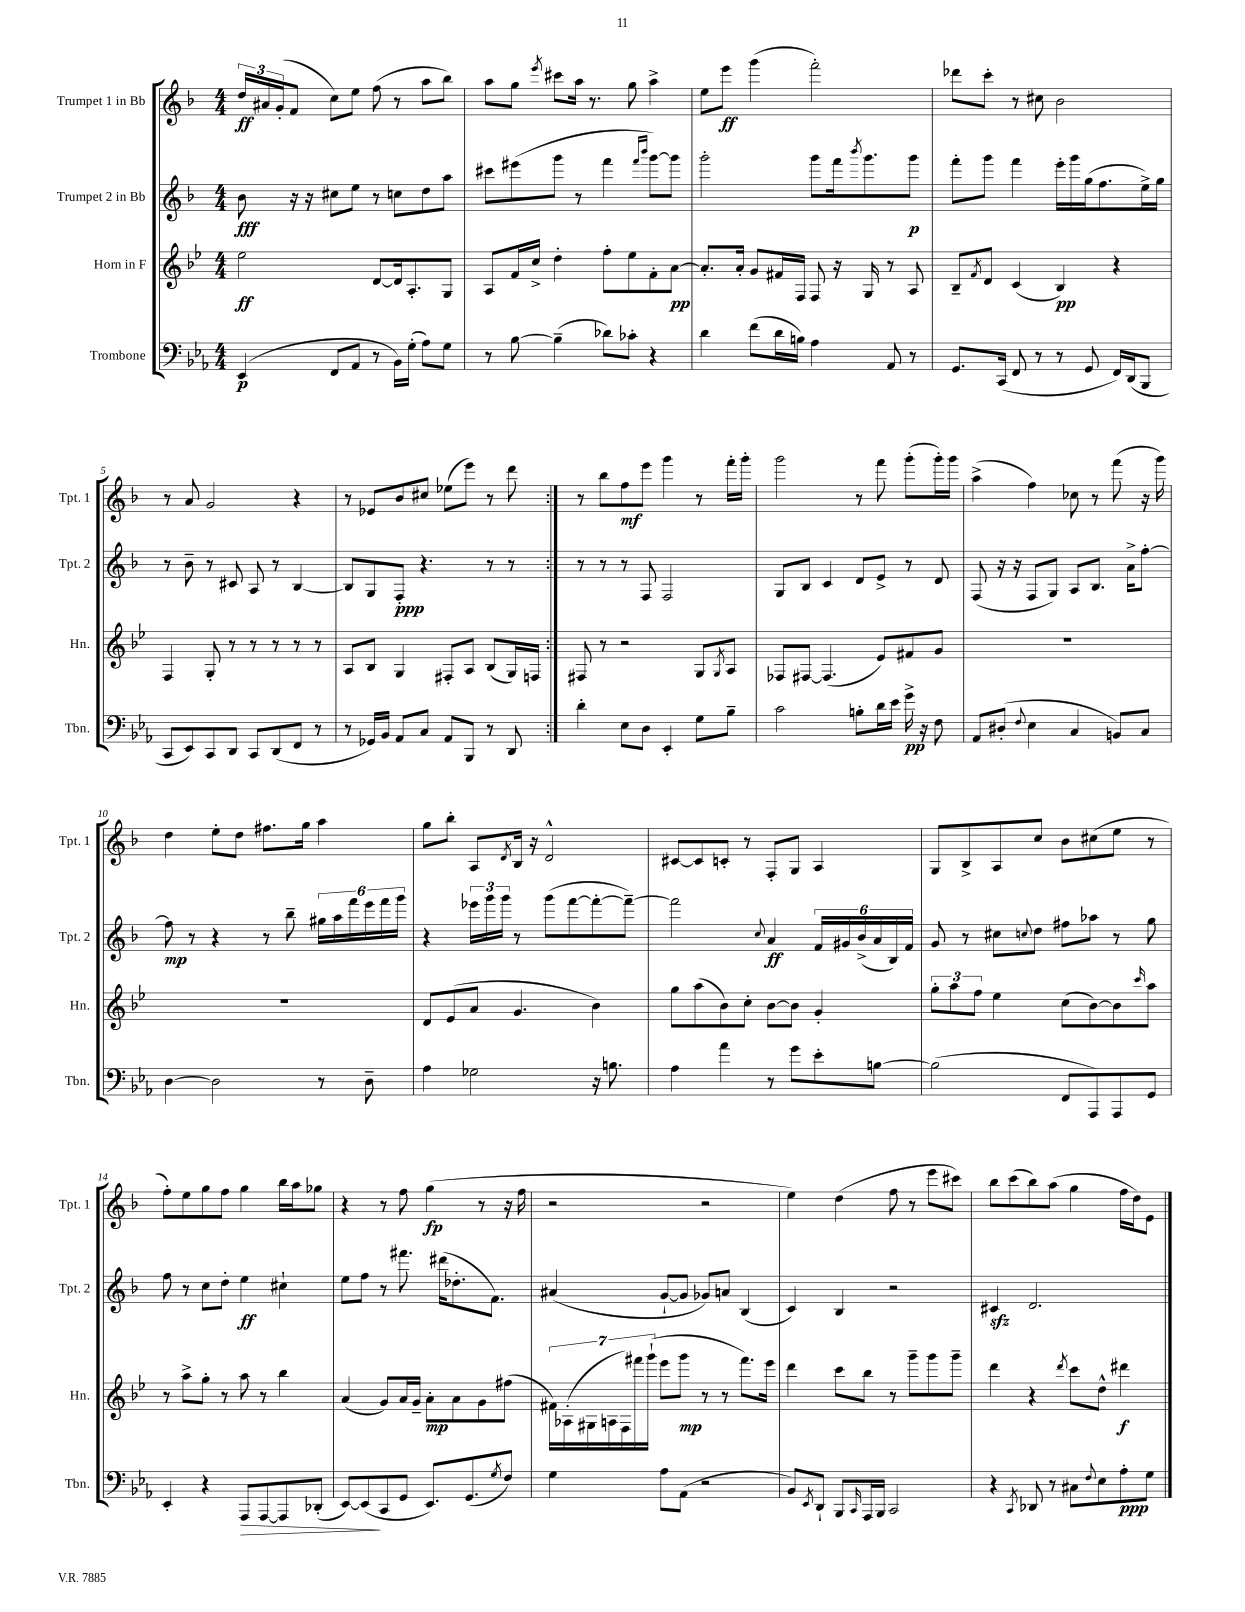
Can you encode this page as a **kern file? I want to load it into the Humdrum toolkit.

**kern	**kern	**kern	**kern
*staff4	*staff3	*staff2	*staff1
*clefF4	*clefG2	*clefG2	*clefG2
*k[b-e-a-]	*k[b-e-]	*k[b-]	*k[b-]
*M4/4	*M4/4	*M4/4	*M4/4
(4EE-	2ee-	8b-	24dd
.	.	.	24a#
.	.	.	(24g'
.	.	16r	8f
.	.	16r	.
8FF	.	8cc#	8cc)
8AA-	.	8ee	8ee
8r	[8d	8r	(8ff
16BB-)	16d]	8cc	8r
(16G'	8.A'	.	.
8A-)	.	8dd	8aa
8G	8G	8aa	8bb-)
=	=	=	=
8r	8A	8ccc#	8aa
[8B-	16f	(8eee#	8gg
.	16cc^	.	.
.	.	.	8qeee
(4B-~]	4dd'	8ggg	8ccc#
.	.	8r	16aa
.	.	.	8.r
8d-)	8ff'	4fff	.
8c-'	8ee-	.	8gg
.	.	16qqfff	.
.	.	16qqbbb-	.
4r	8f'	[8ggg)	4aa^
.	[8a	8ggg]	.
=	=	=	=
4d	8.a']	2ggg'	8ee
.	.	.	8eee
.	16a'	.	.
(8f	8g	.	(4ggg
16d	16f#	.	.
16B)	16F	.	.
4A-	8F	8ggg	2fff')
.	16r	16fff	.
.	.	8qbbb-	.
.	16G	8.ggg	.
8AA-	8r	.	.
8r	8A	8ggg	.
=	=	=	=
8.GG	8B-~	8fff'	8ddd-
.	8qf	.	.
.	8d	8ggg	8ccc'
(16CC	.	.	.
8FF	(4c	4fff	8r
8r	.	.	8cc#
8r	4B-)	16eee'	2b-
.	.	16ggg	.
8GG	.	(16gg	.
.	.	8.ff	.
16FF)	4r	.	.
(16DD	.	.	.
8BBB-	.	16ee^)	.
.	.	16gg	.
=	=	=	=
8CC	4F	8r	8r
8EE-)	.	8b-~	8a
8CC	8G'	8r	2g
8DD	8r	8c#	.
8CC	8r	8A	.
(8DD	8r	8r	.
8FF	8r	[4B-	4r
8r	8r	.	.
=	=	=	=
8r	8A	8B-]	8r
16GG-)	8B-	8G	8e-
16BB-	.	.	.
8AA-	4G	8F'	8b-
8C	.	4.r	8cc#
8AA-	8F#'	.	(8ee-
8BBB-	8A	.	8eee)
8r	(8B-	8r	8r
8DD	16G)	8r	8ddd
.	16F	.	.
=:|!	=:|!	=:|!	=:|!
4d'	8F#	8r	8r
.	8r	8r	8bb-
8E-	2r	8r	8ff
8D	.	8F	8eee
4EE-'	.	2F	4ggg
8G	8G	.	8r
.	8qG	.	.
8B-~	8A	.	16fff'
.	.	.	16ggg'
=	=	=	=
2c	8F-	8G	2ggg
.	[8F#	8B-	.
.	(4.F#]	4c	.
8B'	.	8d	8r
16d	8e-)	8e^	8fff
16e-	.	.	.
16g^	8f#	8r	(8ggg'
16r	.	.	.
8F	8g	8d	16ggg')
.	.	.	16ggg
=	=	=	=
8AA-	1r	(8F	(4aa^
(8D#'	.	16r	.
.	.	16r	.
8qqF	.	.	.
4E-	.	8F	4ff)
.	.	8G)	.
4C	.	8A	8cc-
.	.	8.B-	8r
8BB)	.	.	(8fff
.	.	16a^	.
8C	.	[8ff'	16r
.	.	.	16ggg)
=	=	=	=
[4D	1r	8ff]	4dd
.	.	8r	.
2D]	.	4r	8ee'
.	.	.	8dd
.	.	8r	8.ff#
.	.	8bb-~	.
.	.	.	16gg
8r	.	24gg#	4aa
.	.	24aa	.
.	.	24fff	.
8D~	.	24eee	.
.	.	24fff	.
.	.	24ggg	.
=	=	=	=
4A-	8d	4r	8gg
.	(8e-	.	8bb-'
2G-	8a	24eee-	8A
.	.	24ggg	.
.	.	24ggg	.
.	.	.	8qd
.	4.g	8r	16B-
.	.	.	16r
.	.	(8ggg	2d^^
.	.	[8fff	.
16r	4b-)	8fff'_	.
8.B	.	.	.
.	.	8fff~_)	.
=	=	=	=
4A-	8gg	2fff]	[8c#
.	(8aa	.	8c#]
4a-	8b-)	.	8c'
.	8cc'	.	8r
.	.	8qqcc	.
8r	[8b-	4a	8F'
8g	8b-]	.	8G
8e-'	4g'	24f	4A
.	.	24g#	.
.	.	(24b-^	.
[8B	.	24a	.
.	.	24B-)	.
.	.	24f	.
=	=	=	=
(2B]	12gg'	8g	8G
.	12aa	.	.
.	.	8r	8B-^
.	12ff	.	.
.	4ee-	8cc#	8A
.	.	8qqcc	.
.	.	8dd	8cc
8FF	(8cc	8ff#	8b-
8AAA-)	[8b-)	8aa-	(8cc#
8AAA-	8b-]	8r	8ee
.	16qqccc	.	.
8GG	8aa	8gg	8r
=	=	=	=
4EE-'	8r	8ff	8ff')
.	8aa^	8r	8ee
4r	8gg'	8cc	8gg
.	8r	8dd'	8ff
8AAA-	8aa	4ee	4gg
[8AAA-	8r	.	.
8AAA-]	4bb-	4cc#`	16bb-
.	.	.	16aa
(8DD-'	.	.	8gg-
=	=	=	=
[8EE-)	(4a	8ee	4r
(8EE-]	.	8ff	.
8CC	8g)	8r	8r
8GG	16a	8.fff#	8ff
.	16g~	.	.
8.EE-)	8a'	.	(4gg
.	.	(16ddd#	.
.	8a	8.dd-'	.
(8.GG	.	.	.
.	8g	.	8r
.	.	8.f)	.
8qG	.	.	.
8F)	(8ff#	.	16r
.	.	.	16ff
=	=	=	=
4G	28f#)	(4a#	2r
.	(28A-'	.	.
.	28G#	.	.
.	28A	.	.
.	28F)	.	.
.	28fff#	.	.
.	(28ggg`	.	.
8A-	8eee-	[8g`	.
(8AA-	8ggg	8g]	.
2r	8r	8g-)	2r
.	8r	8a	.
.	8.fff#)	(4B-	.
.	16eee-	.	.
=	=	=	=
8BB-)	4ddd	4c)	4ee)
8qEE-	.	.	.
8DD`	.	.	.
8BBB-	8ccc	4B-	(4dd
16qqCC	.	.	.
16AAA-	8bb-	.	.
16BBB-	.	.	.
2CC	8r	2r	8ff
.	8ggg~	.	8r
.	8ggg	.	8eee
.	8ggg~	.	8ccc#)
=	=	=	=
4r	4ddd	4c#	8bb-
.	.	.	(8ccc
8qCC	.	.	.
8DD-	4r	2.d	8bb-)
8r	.	.	(8aa
.	8qddd	.	.
8C#	8ccc	.	4gg
8qqF	.	.	.
8E-	8dd^^	.	.
8A-'	4ddd#	.	16ff
.	.	.	16dd)
8G	.	.	8e
==	==	==	==
*-	*-	*-	*-
